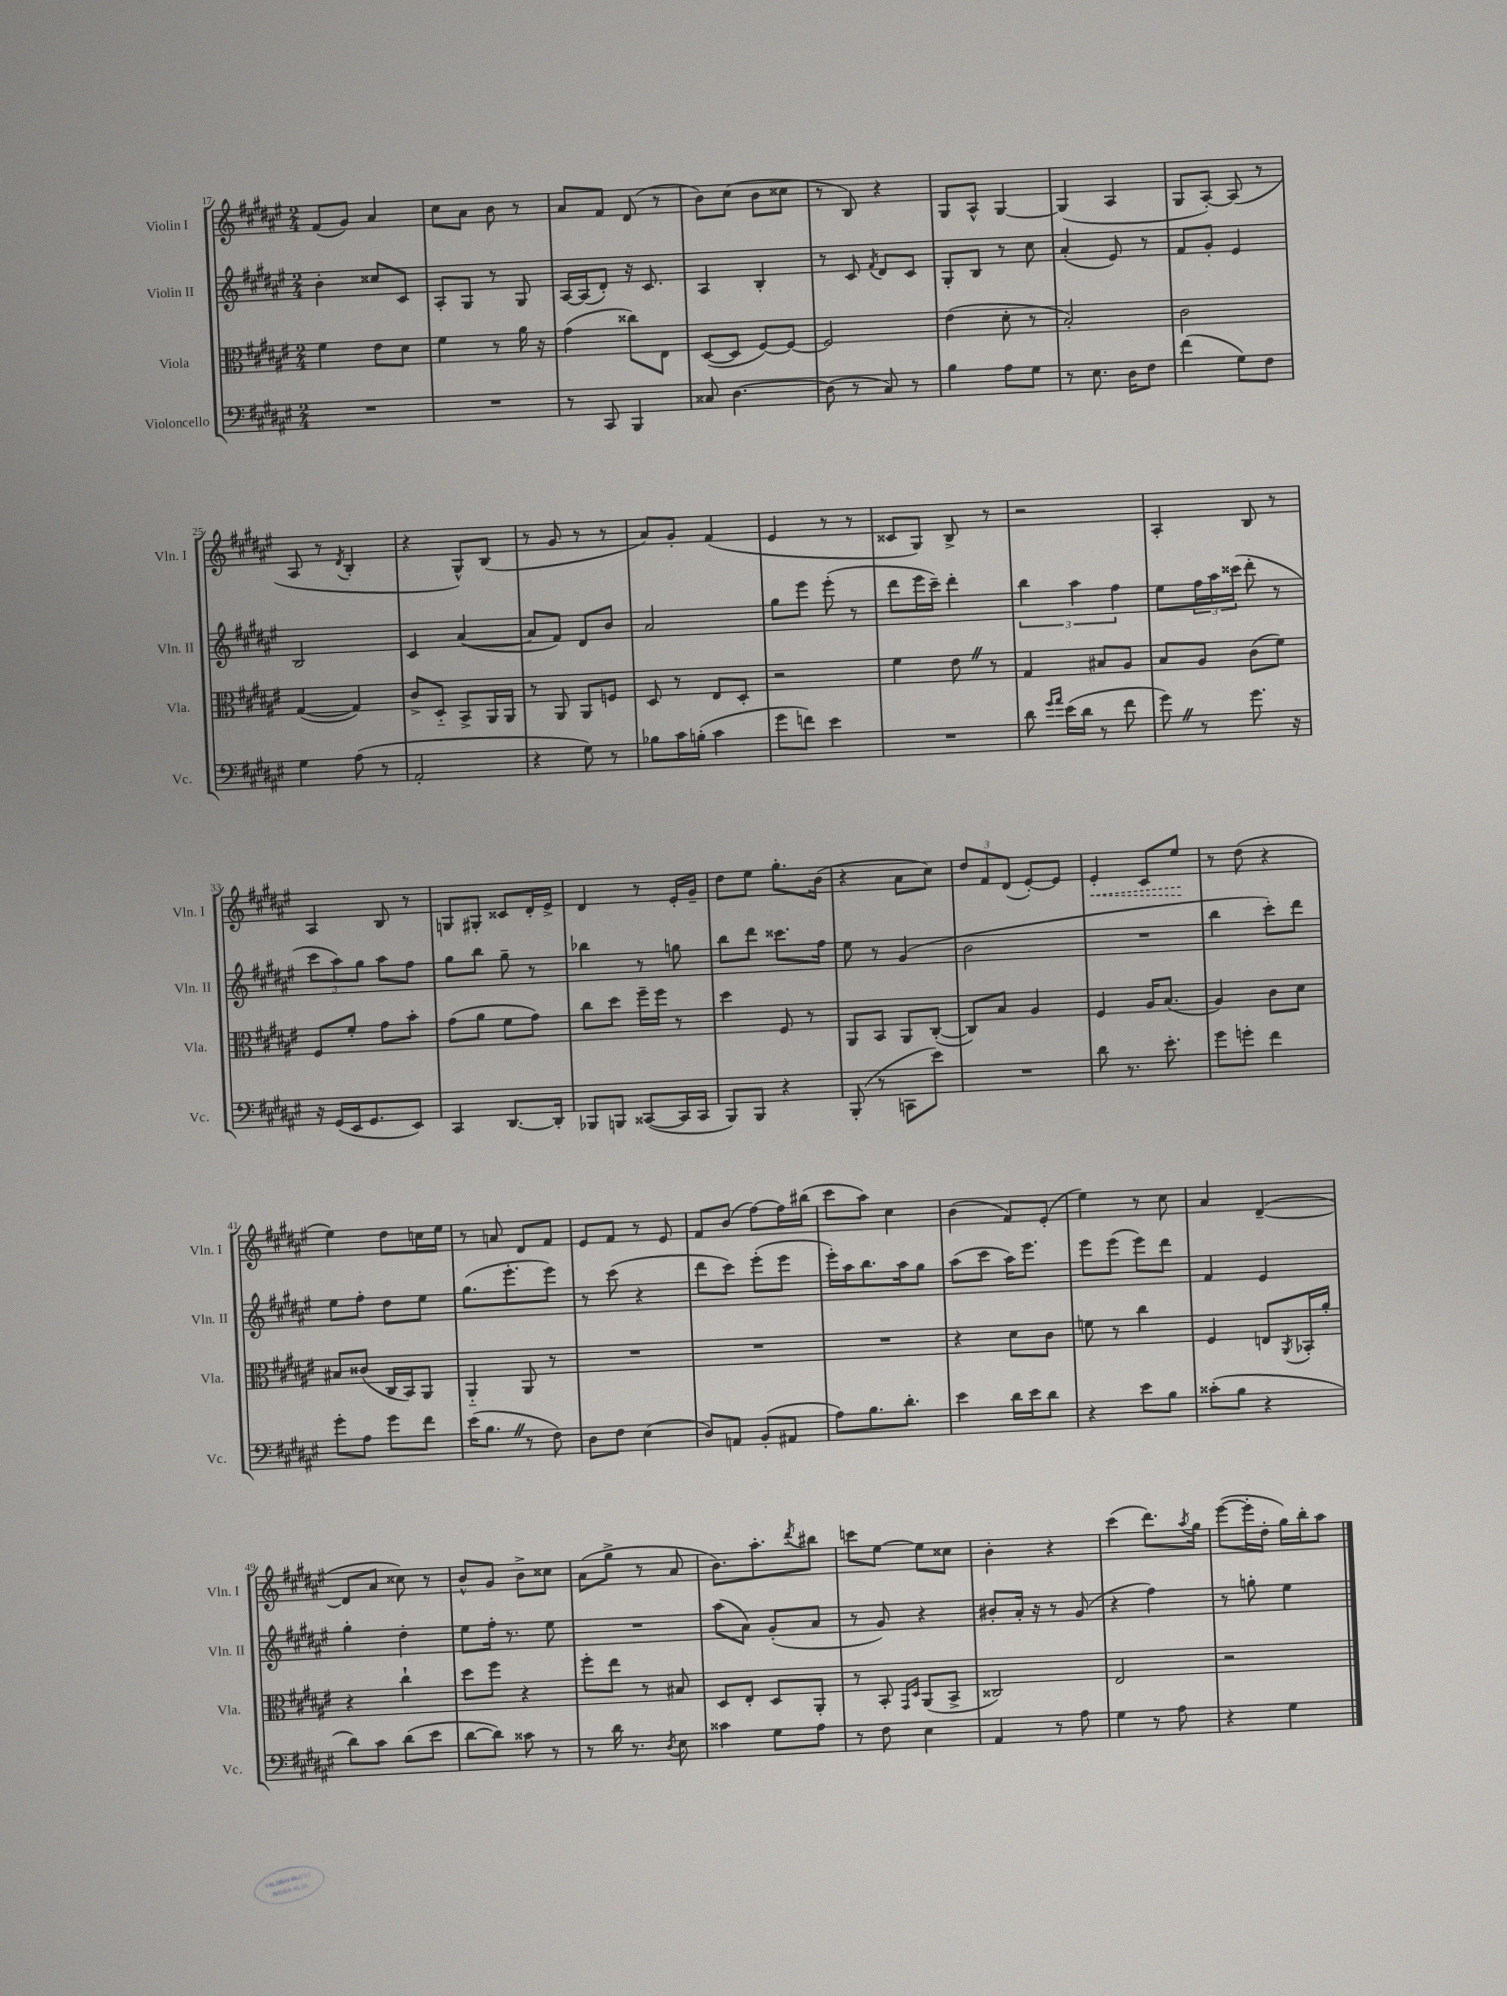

**kern	**kern	**kern	**kern	**dynam
*part4	*part3	*part2	*part1	*part1
*staff4	*staff3	*staff2	*staff1	*staff1
*I"Violoncello	*I"Viola	*I"Violin II	*I"Violin I	*
*I'Vc.	*I'Vla.	*I'Vln. II	*I'Vln. I	*
*clefF4	*clefC3	*clefG2	*clefG2	*
*k[f#c#g#d#a#e#]	*k[f#c#g#d#a#e#]	*k[f#c#g#d#a#e#]	*k[f#c#g#d#a#e#]	*
*M2/4	*M2/4	*M2/4	*M2/4	*
=17	=17	=17	=17	=17
2r	4f#\	4b'\	(8f#/L	.
.	.	.	8g#/J)	.
.	8e#\L	8cc##X/L	4a#/	.
.	8d#\J	8c#/J	.	.
=18	=18	=18	=18	=18
2r	4f#\	8A#'/L	8cc#\L	.
.	.	8G#/J	8a#\J	.
.	8r	8r	8b\	.
.	16a#\	8G#/	8r	.
.	16r	.	.	.
=19	=19	=19	=19	=19
8r	(4g#\	[16A#/LL	8a#/L	.
.	.	(16A#/J]	.	.
8CC#/	.	8d#'/J)	8f#/J	.
4BBB/	8cc##X\L)	16r	(8d#/	.
.	.	8.c#/	.	.
.	8E#\J	.	8r	.
=20	=20	=20	=20	=20
8C##X/	([8D#/L	4A#/	8b\L)	.
[4.D#\	8D#/J]	.	(8cc#\J	.
.	[8F#/L)	4B'/	8b\L	.
.	8F#/J_	.	8cc##X\J	.
=21	=21	=21	=21	=21
(8D#\]	2F#/]	8r	8r	.
8r	.	8c#/	8B/)	.
.	.	8qf#/	.	.
8C#/)	.	8d#/L	4r	.
8r	.	8c#/J	.	.
=22	=22	=22	=22	=22
4B\	(4e#\	8G#'/L	8G#/L	.
.	.	8B/J	8A#^^/J	.
8A#\L	8d#'\	8r	[4G#/	.
8G#\J	8r	8cc#\	.	.
=23	=23	=23	=23	=23
8r	2B'/)	(4a#'/	(4G#/]	.
8.E#\	.	.	.	.
.	.	8e#/)	4A#/	.
16D#\KL	.	.	.	.
8F#\J	.	8r	.	.
=24	=24	=24	=24	=24
(4f#\	2c#\	8f#/L	8G#/L	.
.	.	8g#'/J	[8A#'/J)	.
8G#\L)	.	4e#/	(8A#/]	.
8F#\J	.	.	8r	.
!!LO:LB:g=z
=25	=25	=25	=25	=25
4G#\	([4G#/	2B/	8A#/	.
.	.	.	8r	.
.	.	.	8qd#/	.
(8A#\	4G#/])	.	4B'/	.
8r	.	.	.	.
=26	=26	=26	=26	=26
2AA#'/	8c#^/L	4c#/	4r	.
.	8D#/J	.	.	.
.	8BB^/L	([4a#/	8G#^^/L)	.
.	16AA#/L	.	(8B/J	.
.	16AA#/JJ	.	.	.
=27	=27	=27	=27	=27
4r	8r	8a#/L]	8r	.
.	8AA#/	8f#/J)	8g#/	.
8G#\)	8AA#/L	8d#/L	8r	.
8r	8Fn/J	8b/J	8r	.
=28	=28	=28	=28	=28
8B-X\L	8D#/	2a#/	8a#/L)	.
16c#\L	8r	.	8g#'/J	.
(16Bn'\JJ	.	.	.	.
4c#\	8E#/L	.	(4f#/	.
.	8D#'/J	.	.	.
=29	=29	=29	=29	=29
8g#\L	2r	8gg#\L	4e#/	.
8fn\J)	.	8eee#\J	.	.
4e#\	.	(8eee#'\	8r	.
.	.	8r	8r	.
=30	=30	=30	=30	=30
2r	4f#\	8ddd#\L	8c##X/L	.
.	.	16eee#\L	8G#/J)	.
.	.	16ccc#~\JJ)	.	.
.	8e#Z\	4ddd#'\	8B^/	.
.	8r	.	8r	.
=31	=31	=31	=31	=31
8d#\	4G#/	6bb\	2r	.
16qqg#/LL	.	.	.	.
16qqa#/JJ	.	.	.	.
(16e#\LL	.	.	.	.
.	.	6aa#\	.	.
16d#\JJ	.	.	.	.
8r	8B#X/L	.	.	.
.	.	6ff#\	.	.
8f#\	8A#/J	.	.	.
=32	=32	=32	=32	=32
8g#Z\)	8B/L	8ee#\L	4A#'/	.
8r	8A#/J	24ff#\L	.	.
.	.	24aa#\	.	.
.	.	(24ccc##X\JJ	.	.
8.g#\	(8c#\L	8ddd#'\	8B/	.
.	8f#\J)	8r	8r	.
16r	.	.	.	.
!!LO:LB:g=z
=33	=33	=33	=33	=33
16r	8F#/L	12ccc#\L	4A#/	.
(16GG#/LL	.	.	.	.
.	.	12aa#\)	.	.
16EE#/J	8f#'/J	.	.	.
.	.	12gg#\J	.	.
8.GG#/	.	.	.	.
.	8g#\L	8aa#\L	8B/	.
8EE#/J)	8b'\J	8ff#\J	8r	.
=34	=34	=34	=34	=34
4CC#/	(8g#\L	8gg#\L	8Gn/L	.
.	8a#\J	8bb\J	8G#X'/J	.
[8.DD#/L	8f#\L	8gg#~\	8c##X/L	.
.	8g#\J)	8r	16d#'/L	.
16DD#'/Jk]	.	.	16e#^/JJ	.
=35	=35	=35	=35	=35
8BBB-X/L	8cc#\L	4bb-X\	4d#/	.
8BBBn/J	8dd#\J	.	.	.
([8CC##X/L	16ff#~\LL	8r	8r	.
.	16ff#\JJ	.	.	.
16CC##/L]	8r	8ggn\	16e#'/LL	.
16CC##/JJ	.	.	16g#~/JJ	.
=36	=36	=36	=36	=36
8BBB/L)	4dd#\	8bb\L	8dd#\L	.
8BBB/J	.	8ddd#\J	8ee#\J	.
4r	8F#/	8.ccc##X\L	8.gg#'\L	.
.	8r	.	.	.
.	.	16ff#\Jk	(16b\Jk	.
=37	=37	=37	=37	=37
(8BBB'/	8AA#/L	8ee#\	4r	.
8r	8BB/J	8r	.	.
8CCn\L	8AA#/L	(4g#/	8a#\L	.
8e#\J)	([8C#'/J	.	8cc#\J)	.
=38	=38	=38	=38	=38
2r	8C#/L])	2b\	12dd#/L	.
.	.	.	12f#/	.
.	8B/J	.	.	.
.	.	.	(12d#/J	.
.	4A#/	.	[8e#'/L)	.
.	.	.	8e#/J]	.
=39	=39	=39	=39	=39
!	!	!	!	!LO:HP:b
8d#\	4F#/	2r	4e#'/	<
8.r	.	.	.	.
.	16A#/KL	.	8c#/L	.
8.e#'\	(8.B/J	.	.	.
.	.	.	8ee#/J	.
.	.	.	.	[
=40	=40	=40	=40	=40
8g#\L	4A#/)	4bb\	8r	.
8gn'\J	.	.	(8dd#\	.
4f#\	8c#\L	8ccc#'\L)	4r	.
.	8d#\J	8ddd#\J	.	.
!!LO:LB:g=z
=41	=41	=41	=41	=41
8g#'\L	8B#X/L	8ee#\L	4ee#\)	.
8A#\J	(8c##X/J	8ff#'\J	.	.
8g#\L	16C#/LL	8dd#\L	8dd#\L	.
.	16BB/J)	.	.	.
8f#\J	8AA#/J	8ee#\J	16ccn\L	.
.	.	.	16ee#\JJ	.
=42	=42	=42	=42	=42
(16e#\KL	4AA#/	(8.gg#\L	8r	.
8.BZ\J	.	.	.	.
.	.	.	8an/	.
.	.	8.eee#'\	.	.
8r	8AA#/	.	8d#/L	.
8F#\)	8r	8eee#\J)	8f#/J	.
=43	=43	=43	=43	=43
8D#\L	2r	8r	8e#/L	.
8F#\J	.	(8ccc#\	8f#/J	.
(4E#\	.	4r	8r	.
.	.	.	8e#/	.
=44	=44	=44	=44	=44
8D#/L)	2r	8ddd#\L	8f#/L	.
8AAn/J	.	8ccc#\J)	(8b/J	.
(8BB'/L	.	(8eee#'\L	[8ff#\L)	.
8AA#X/J	.	8eee#\J	16ff#\L]	.
.	.	.	(16bb#X\JJ	.
=45	=45	=45	=45	=45
8A#\L)	2r	16eee#'\LL)	8ccc#\L	.
.	.	16aa#\J	.	.
8.B\	.	8.bb\	8aa#\J)	.
.	.	.	4cc#\	.
8.d#'\J	.	16aa#\k	.	.
.	.	8gg#\J	.	.
=46	=46	=46	=46	=46
4e#\	4r	(8aa#\L	(4b\	.
.	.	8ccc#\J	.	.
16d#\LL	8d#\L	16aa#\KL)	8f#/L)	.
16e#\J	.	8.eee#\J	.	.
8d#\J	8c#\J	.	(8e#'/J	.
=47	=47	=47	=47	=47
4r	8fn\	8eee#\L	4ee#\)	.
.	8r	(8eee#\J	.	.
8e#\L	4cc#\	8eee#\L)	8r	.
8B\J	.	8ddd#\J	8cc#\	.
=48	=48	=48	=48	=48
(8c##X'\L	4F#/	4f#/	4a#/	.
8B\J	.	.	.	.
4r	8En/L	4e#/	([4d#~/	.
.	8qAA#/	.	.	.
.	16BB-X'/L	.	.	.
.	16a#'/JJ	.	.	.
!!LO:LB:g=z
=49	=49	=49	=49	=49
8d#\L)	4r	4gg#'\	8d#/L]	.
8c#\J	.	.	8a#/J	.
(8d#\L	4cc#`\	4dd#'\	8cc##X\)	.
8e#\J	.	.	8r	.
=50	=50	=50	=50	=50
[8d#\L	8dd#\L	8ee#\L	8b^^/L	.
8d#\J])	8ff#\J	16ff#'\Jk	8g#/J	.
.	.	8.r	.	.
8c##X\	4r	.	8b^\L	.
8r	.	8ee#\	8cc##X\J	.
=51	=51	=51	=51	=51
8r	8ff#'\L	2r	(8a#\L	.
16d#\	8ee#\J	.	8gg#^\J	.
8.r	.	.	.	.
.	8r	.	8r	.
8qD#/	.	.	.	.
8E#\	8B#X/	.	8a#/	.
=52	=52	=52	=52	=52
4c##X\	8D#/L	(8aa#\L	8.b\L)	.
.	8E#'/J	8a#\J)	.	.
.	.	.	8.aa#'\	.
8G#\L	8D#/L	(8g#'/L	.	.
.	.	.	8qddd#/	.
8A#\J	8AA#'/J	8a#/J	8bb#X\J	.
=53	=53	=53	=53	=53
8r	8r	8r	8cccn\L	.
8F#\	8BB'/	8g#/)	[8ee#\J	.
.	16qqGG#/LL	.	.	.
.	16qqD#/JJ	.	.	.
4E#\	(8AA#/L	4r	8ee#\L]	.
.	8BB^/J	.	8cc##X\J	.
=54	=54	=54	=54	=54
4AA#/	2C##X/)	8b#X'/L	4b'\	.
.	.	16a#'/Jk	.	.
.	.	16r	.	.
8r	.	8r	4r	.
8A#\	.	(8g#/	.	.
=55	=55	=55	=55	=55
4G#\	2E#/	4r	(4ccc#\	.
8r	.	4ff#\)	8.ddd#\L)	.
8A#\	.	.	.	.
.	.	.	8qaa#/	.
.	.	.	16gg#\Jk	.
=56	=56	=56	=56	=56
4r	2r	8r	([8eee#\L	.
.	.	8ggn'\	16eee#'\L]	.
.	.	.	16dd#'\JJ	.
4G#\	.	4ee#\	16gg#\LL)	.
.	.	.	16bb'\J	.
.	.	.	8aa#\J	.
==	==	==	==	==
*-	*-	*-	*-	*-
